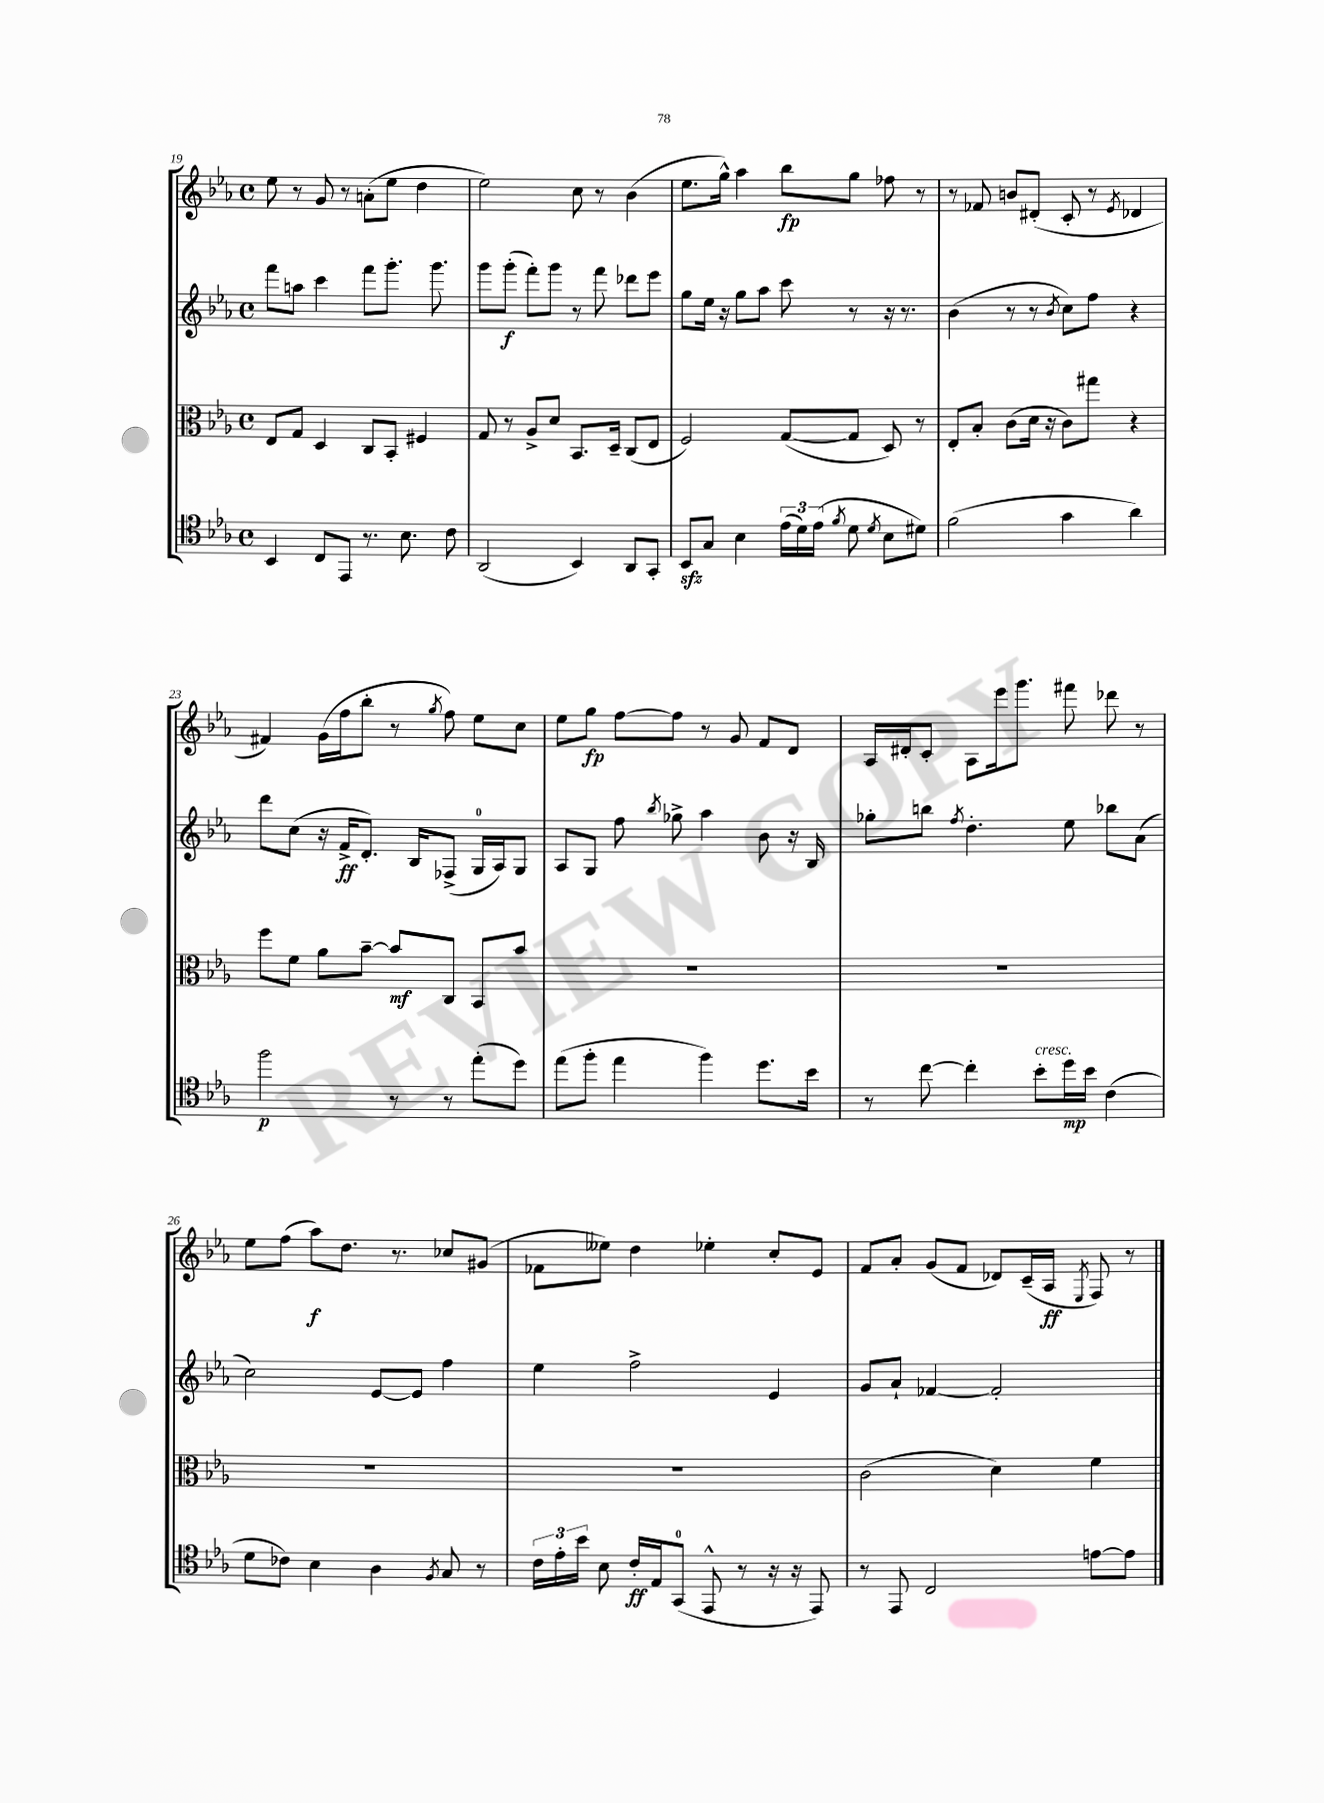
<<
\new StaffGroup <<
\new Staff = "s0" {
    \clef treble \key ees \major \defaultTimeSignature \time 4/4
    \autoBeamOff ees''8 r8 g'8 r8 a'8[-.( ees''8] d''4 |
    ees''2) c''8 r8 bes'4( |
    ees''8.[ g''16]-^) aes''4 bes''8[\fp g''8] fes''8 r8 |
    r8 fes'8 b'8[ dis'8]-.( c'8-. r8 \acciaccatura { ees'8 } des'4 |
    fis'4) g'16[( f''16 bes''8]-. r8 \acciaccatura { g''8 } f''8) ees''8[ c''8] |
    ees''8[ g''8]\fp f''8[~ f''8] r8 g'8 f'8[ d'8] |
    aes16[ dis'16-. c'8]-. aes8[ ees'''16 g'''8.] fis'''8 des'''8 r8 |
    ees''8[ f''8]( aes''8[\f) d''8.] r8. ces''8[ gis'8]( |
    fes'8[ eeses''8]) d''4 ees''4-. c''8[-. ees'8] |
    f'8[ aes'8]-. g'8[( f'8] des'8[) c'16--( aes16]\ff \acciaccatura { ees8 } f8) r8 \bar "|." |
}
\new Staff = "s1" {
    \clef treble \key ees \major \defaultTimeSignature \time 4/4
    \autoBeamOff f'''8[ a''8] c'''4 f'''8[ g'''8.]-. g'''8. |
    g'''8[ g'''8]-.\f( f'''8[-.) g'''8] r8 f'''8 des'''8[ ees'''8] |
    g''8[ ees''16] r16 g''8[ aes''8] c'''8 r8 r16 r8. |
    bes'4( r8 r8 \acciaccatura { bes'8 } c''8[) f''8] r4 |
    d'''8[ c''8]( r16 f'16[->\ff d'8.]-.) bes16[ fes8]->( g16[-0 aes16) g8] |
    aes8[ g8] f''8 \acciaccatura { bes''8 } ges''8-> aes''4 bes'8 r16 bes16 |
    ges''8[-. b''8] \acciaccatura { f''8 } d''4.-. ees''8 bes''8[ aes'8]( |
    c''2) ees'8[~ ees'8] f''4 |
    ees''4 f''2-> ees'4 |
    g'8[ aes'8]-! fes'4~ fes'2-. \bar "|." |
}
\new Staff = "s2" {
    \clef alto \key ees \major \defaultTimeSignature \time 4/4
    \autoBeamOff ees8[ g8] d4 c8[ bes,8]-. fis4 |
    g8 r8 aes8[-> d'8] bes,8.[ d16]-- c8[( ees8] |
    f2) g8[~( g8] d8) r8 |
    ees8[-. bes8]-. c'8[( d'16] r16 c'8[) gis''8] r4 |
    f''8[ f'8] aes'8[ bes'8]~-- bes'8[\mf c8] bes,8[ bes'8] |
    R1 |
    R1 |
    R1 |
    R1 |
    c'2( d'4) f'4 \bar "|." |
}
\new Staff = "s3" {
    \clef tenor \key ees \major \defaultTimeSignature \time 4/4
    \autoBeamOff bes,4 c8[ ees,8] r8. bes8. c'8 |
    aes,2( bes,4) aes,8[ g,8]-. |
    bes,8[\sfz g8] bes4 \tuplet 3/2 { ees'16[( d'16) ees'16]( } \acciaccatura { f'8 } d'8 \acciaccatura { d'8 } bes8[ dis'8]) |
    f'2( g'4 aes'4) |
    f''2\p r8 r8 ees''8[-.( d''8]) |
    ees''8[( f''8]-. ees''4 f''4) d''8.[ bes'16] |
    r8 c''8~ c''4-. bes'8[-.^\markup { \italic "cresc." } d''16\mp bes'16] c'4( |
    d'8[ ces'8]) bes4 aes4 \acciaccatura { f8 } g8 r8 |
    \tuplet 3/2 { c'16[ ees'16-. bes'16] } bes8 c'16[-.\ff ees16 g,8]-0( ees,8-^ r8 r16 r16 ees,8) |
    r8 ees,8 c2 e'8[~ e'8] \bar "|." |
}
>>
>>
\layout { \context { \Score currentBarNumber = #19 } }
